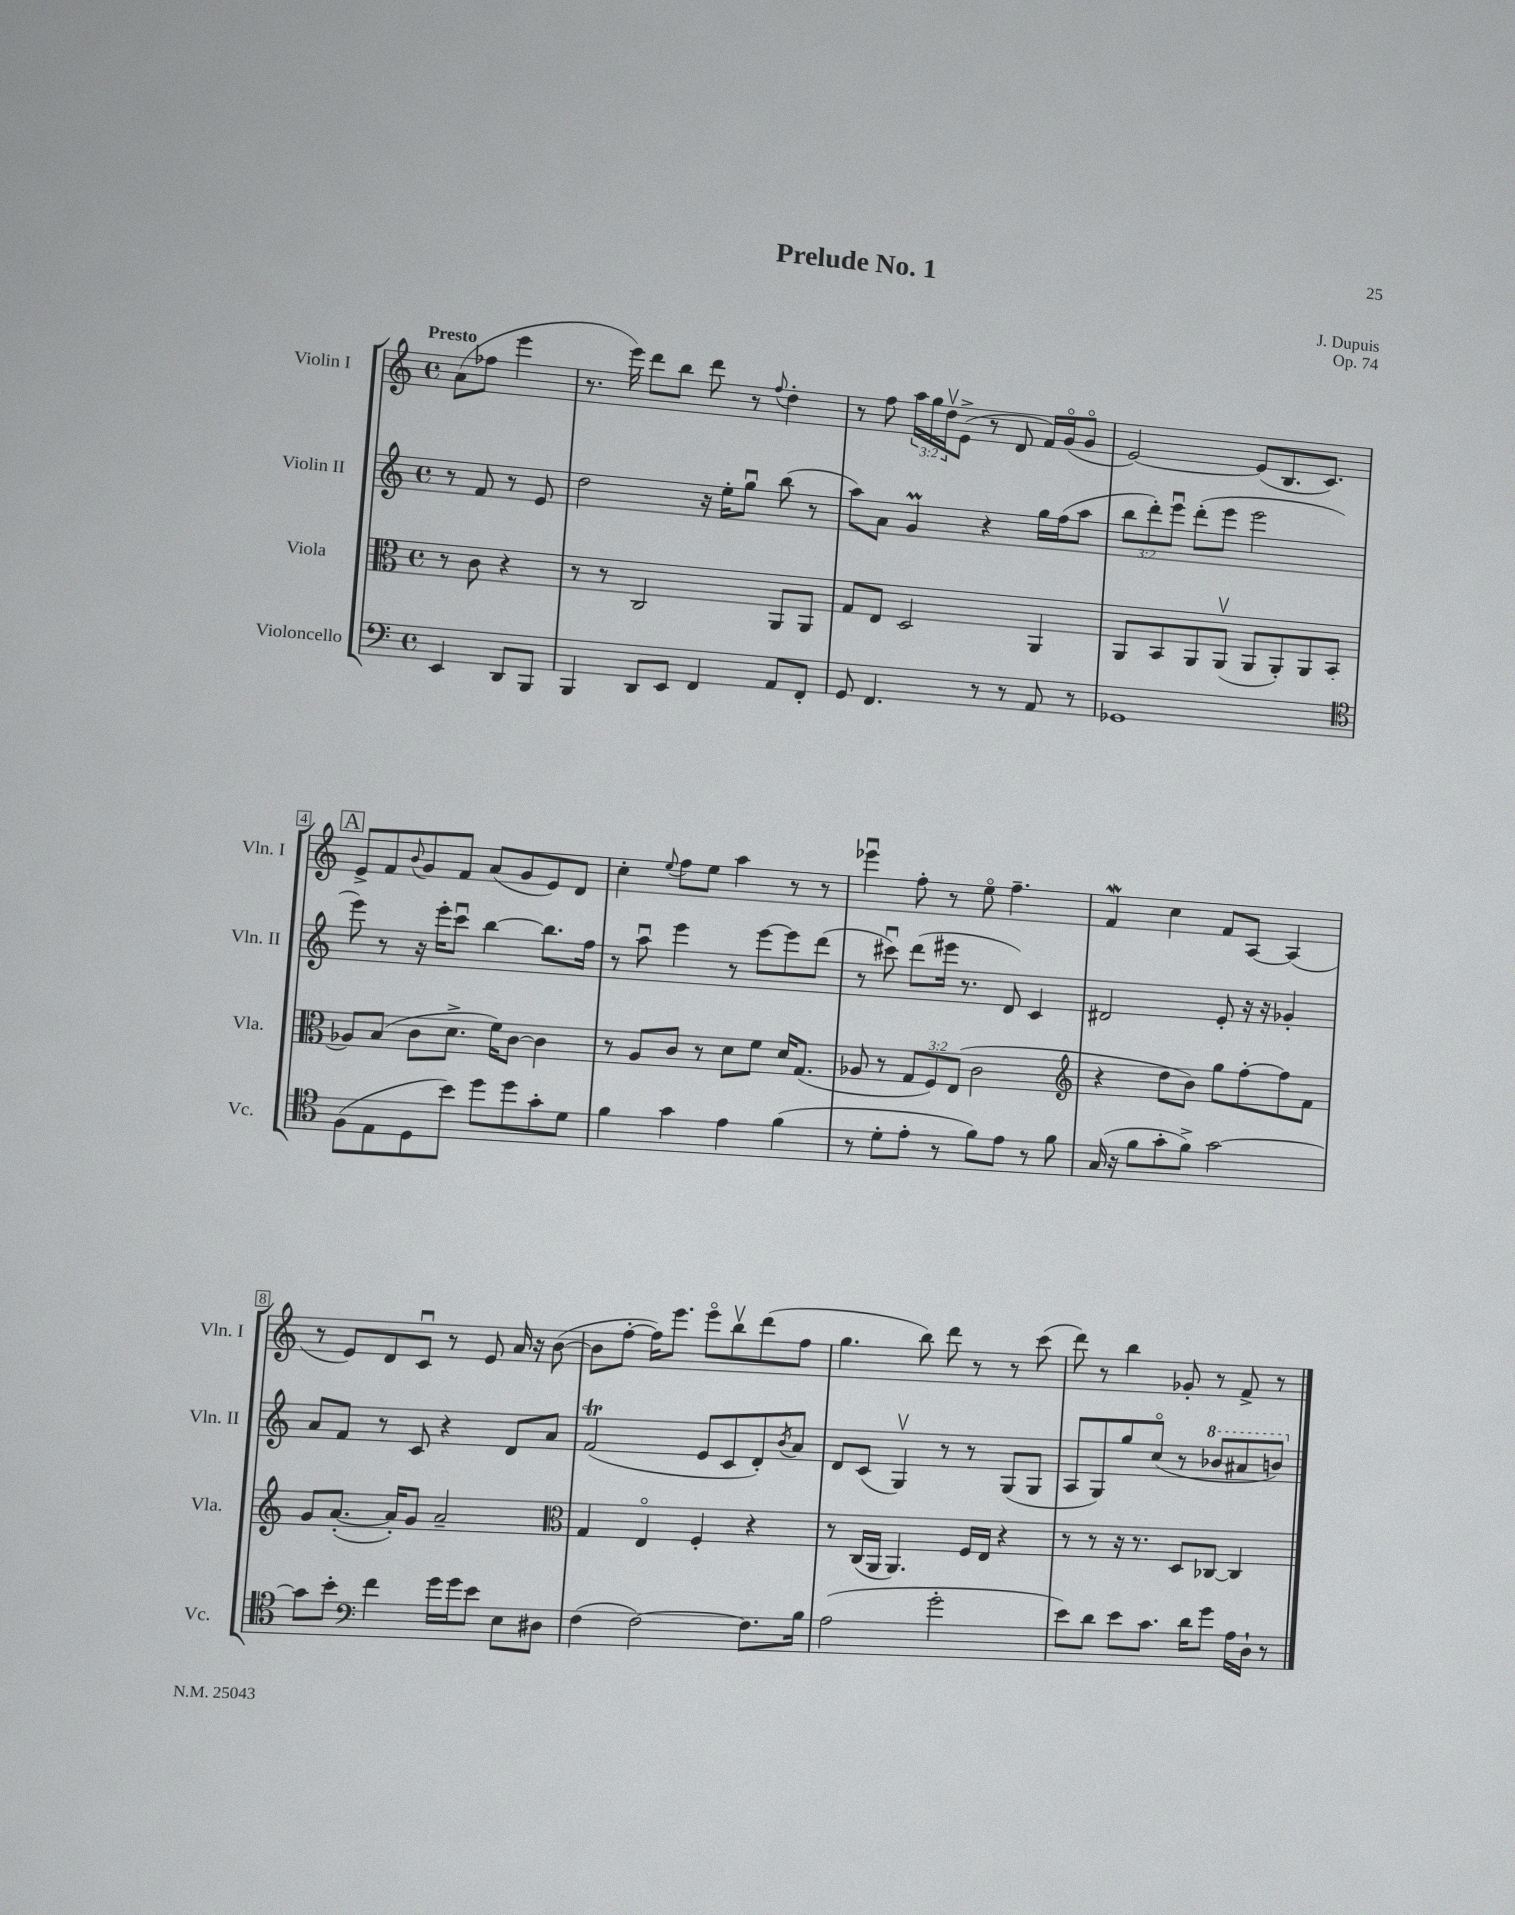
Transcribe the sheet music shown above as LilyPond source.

\header { title = "Prelude No. 1" composer = "J. Dupuis" opus = "Op. 74" }
<<
\new StaffGroup <<
\new Staff = "s0" \with { instrumentName = "Violin I" shortInstrumentName = "Vln. I" } {
    \clef treble \key c \major \defaultTimeSignature \time 4/4 \override Staff.TupletNumber.text = #tuplet-number::calc-fraction-text \partial 2 \tempo "Presto"
    a'8( fes''8 e'''4 |
    r8. e'''16) d'''8 b''8 d'''8 r8 \appoggiatura { f''8 } d''4-. |
    r8 f''8 \tuplet 3/2 { a''16 g''16 d''16\upbow } e'8->( r8 d'8 f'16) g'16\flageolet( g'8\flageolet |
    e'2~) e'8( b8. c'8.) |
    \mark \markup { \box "A" } e'8-> f'8 \appoggiatura { b'8 } g'8 f'8 a'8( g'8 e'8) d'8 |
    c''4-. \appoggiatura { e''8 } f''8 e''8 a''4 r8 r8 |
    ees'''4\downbow f''8-. r8 e''8\flageolet f''4.-- |
    f'4\mordent c''4 f'8 a8~ a4( |
    r8 e'8) d'8 c'8\downbow r8 e'8 a'16 r16 b'8~( |
    b'8 f''8~-. f''16) e'''8. e'''8\flageolet b''8\upbow d'''8( f''8 |
    g''4. b''8) d'''8 r8 r8 c'''8( |
    d'''8) r8 b''4 ges'8-. r8 f'8-> r8 \bar "|." |
}
\new Staff = "s1" \with { instrumentName = "Violin II" shortInstrumentName = "Vln. II" } {
    \clef treble \key c \major \defaultTimeSignature \time 4/4 \override Staff.TupletNumber.text = #tuplet-number::calc-fraction-text \partial 2
    r8 f'8 r8 e'8 |
    d''2 r16 e''16-. g''8\downbow b''8( r8 |
    a''8) a'8 g'4\prall r4 g''16 f''16( a''8 |
    \tuplet 3/2 { b''8 d'''8-.) e'''8\downbow } d'''8-.( e'''8 e'''2 |
    \mark \markup { \box "A" } e'''8) r8 r16 e'''16-. c'''8\downbow b''4~ b''8. f''16 |
    r8 a''8\downbow e'''4 r8 e'''8~ e'''8 d'''8( |
    r8 cis'''8\downbow) d'''8( eis'''16 r8. d'8) c'4 |
    dis'2 e'8-. r16 r16 ges'4-. |
    a'8 f'8 r8 c'8 r4 d'8 a'8 |
    f'2\trill( e'8 c'8 d'8-.) \acciaccatura { b'8 } a'8 |
    d'8 c'8( g4\upbow) r8 r8 g8( g8 |
    a8 g8) g''8 c''8\flageolet( r8 \ottava #1 bes''8 ais''8 b''8) \ottava #0 \bar "|." |
}
\new Staff = "s2" \with { instrumentName = "Viola" shortInstrumentName = "Vla." } {
    \clef alto \key c \major \defaultTimeSignature \time 4/4 \override Staff.TupletNumber.text = #tuplet-number::calc-fraction-text \partial 2
    r8 c'8 r4 |
    r8 r8 c2 a,8 a,8 |
    g8 e8 d2 a,4 |
    a,8 b,8 a,8 a,8\upbow( a,8 a,8-.) a,8 b,8( |
    \mark \markup { \box "A" } aes8) b8( c'8 d'8.-> f'16) c'8~ c'4 |
    r8 a8 c'8 r8 d'8 f'8 d'16 g8.( |
    aes8 r8 \tuplet 3/2 { g8 f8) e8( } c'2 |
    \clef treble r4 d''8 b'8) g''8 f''8~-. f''8 f'8 |
    g'8 a'8.~-.( a'16-.) g'8 a'2-- |
    \clef alto g4 e4\flageolet f4-. r4 |
    r8 c16( a,16 a,4.) f16 e16 r4 |
    r8 r8 r16 r8. d8 ces8~ ces4 \bar "|." |
}
\new Staff = "s3" \with { instrumentName = "Violoncello" shortInstrumentName = "Vc." } {
    \clef bass \key c \major \defaultTimeSignature \time 4/4 \partial 2
    e,4 d,8 b,,8 |
    b,,4 d,8 e,8 f,4 a,8 f,8-. |
    g,8 f,4. r8 r8 a,8 r8 |
    ges,1 |
    \mark \markup { \box "A" } \clef tenor f8( e8 d8 b'8) d''8 d''8 g'8-. d'8 |
    f'4 g'4 e'4 f'4( |
    r8 d'8-. e'8-. r8 f'8) e'8 r8 f'8 |
    g16( r16 f'8 g'8-. f'8->) g'2~ |
    g'8 b'8-. \clef bass f'4 g'16 g'16 e'8 e8 dis8 |
    f4( f2~) f8. b16 |
    a2( g'2-. |
    e'8) d'8 e'8 c'8. d'16 g'8 a16 d16-! r8 \bar "|." |
}
>>
>>
\layout { \context { \Score \override BarNumber.stencil = #(make-stencil-boxer 0.1 0.3 ly:text-interface::print) } }
